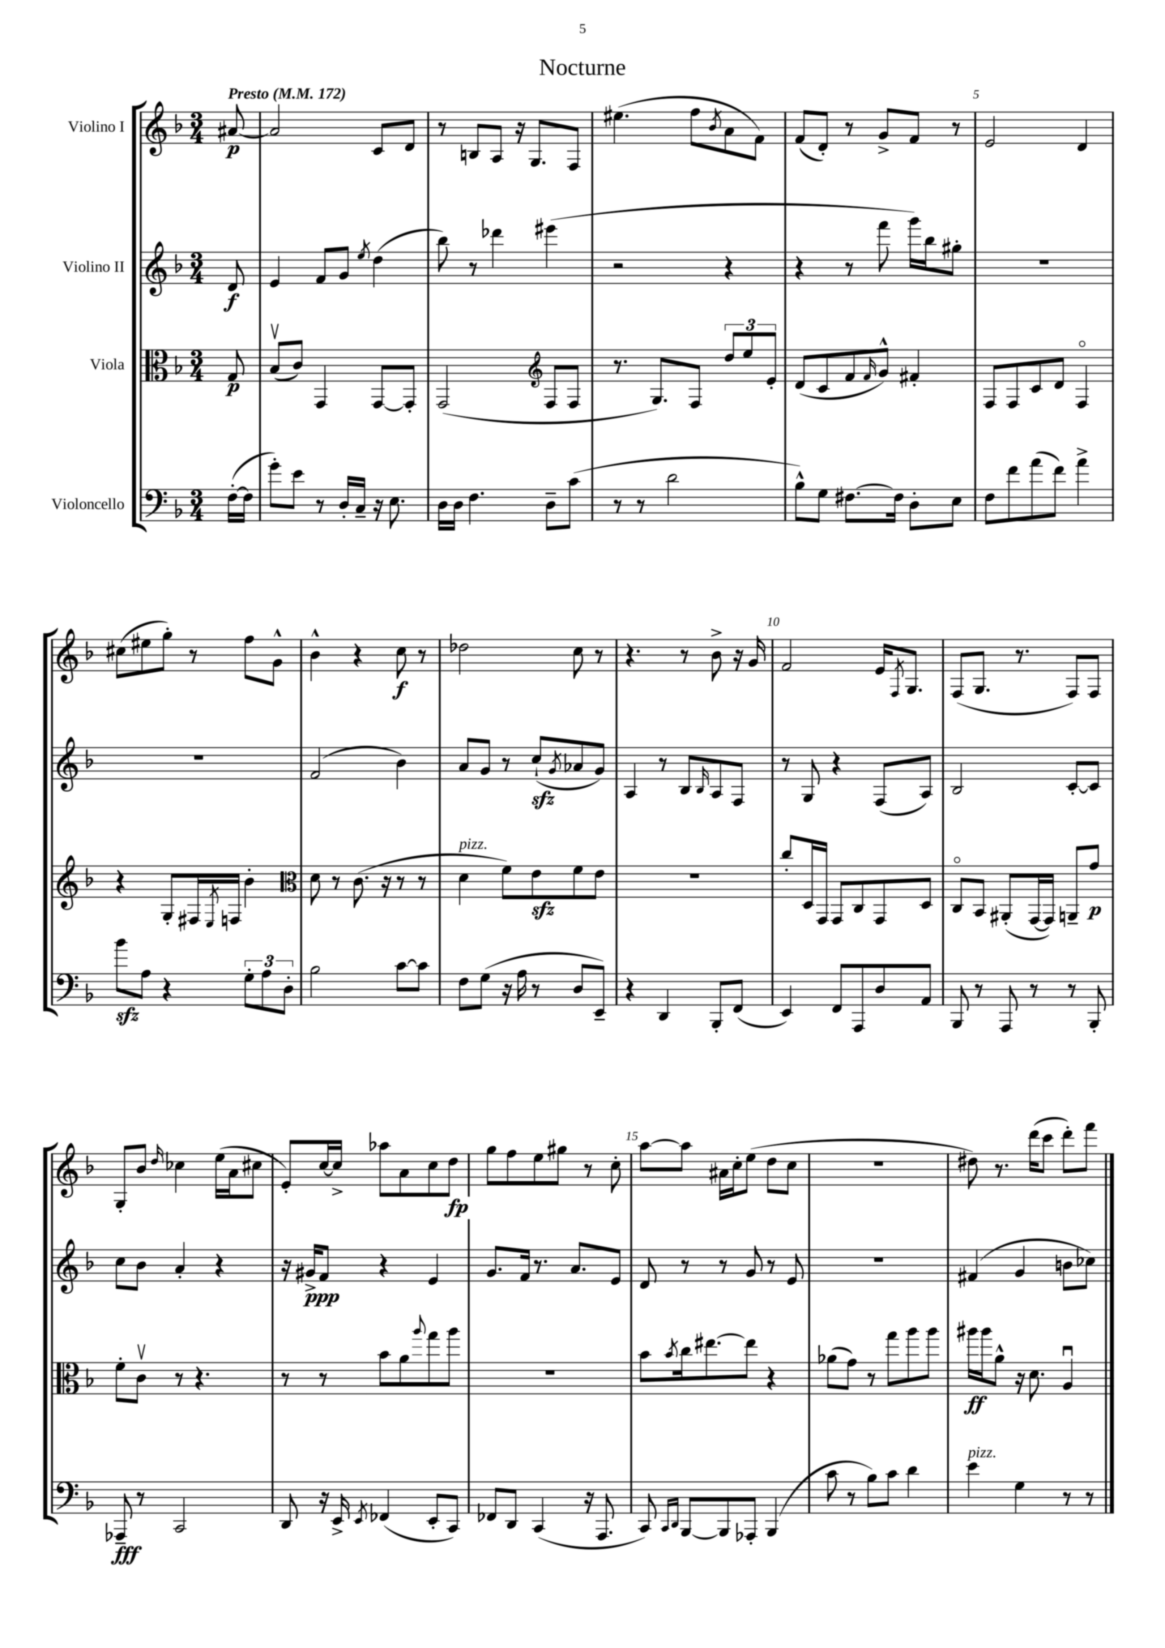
\header { title = "Nocturne" }
<<
\new StaffGroup <<
\new Staff = "s0" \with { instrumentName = "Violino I" } {
    \clef treble \key f \major \numericTimeSignature \time 3/4 \partial 8 \tempo "Presto" 4 = 172
    ais'8~\p |
    ais'2 c'8 d'8 |
    r8 b8 a8 r16 g8. f8 |
    eis''4.( f''8 \acciaccatura { bes'8 } a'8 f'8) |
    f'8( d'8-.) r8 g'8-> f'8 r8 |
    e'2 d'4 |
    cis''8( eis''8 g''8-.) r8 f''8 g'8-^ |
    bes'4-^ r4 c''8\f r8 |
    des''2 c''8 r8 |
    r4. r8 bes'8-> r16 g'16 |
    f'2 e'16 \acciaccatura { f8 } g8. |
    f8( g8. r8. f8) f8 |
    g8-. bes'8 \grace { d''16 } ces''4 e''16( a'16 cis''8 |
    e'8-.) c''16~ c''16-> aes''8 a'8 c''8 d''8\fp |
    g''8 f''8 e''8 gis''8 r8 c''8-. |
    a''8~ a''8 ais'16 c''16-. e''8( d''8 c''8 |
    R2. |
    dis''8) r8. d'''16( c'''8 d'''8-.) f'''8 \bar "|." |
}
\new Staff = "s1" \with { instrumentName = "Violino II" } {
    \clef treble \key f \major \numericTimeSignature \time 3/4 \partial 8
    d'8\f |
    e'4 f'8 g'8 \acciaccatura { e''8 } d''4( |
    bes''8) r8 des'''4 eis'''4( |
    r2 r4 |
    r4 r8 f'''8 g'''16) bes''16 gis''8-. |
    R2. |
    R2. |
    f'2( bes'4) |
    a'8 g'8 r8 c''8-!\sfz( \acciaccatura { g'8 } aes'8 g'8) |
    a4 r8 bes8 \grace { bes16 } a8 f8 |
    r8 g8 r4 f8( a8) |
    bes2 c'8~-. c'8 |
    c''8 bes'8 a'4-. r4 |
    r16 gis'16->\ppp f'8 r4 e'4 |
    g'8. f'16 r8. a'8. e'8 |
    d'8 r8 r8 g'8 r8 e'8 |
    R2. |
    fis'4( g'4 b'8 ces''8) \bar "|." |
}
\new Staff = "s2" \with { instrumentName = "Viola" } {
    \clef alto \key f \major \numericTimeSignature \time 3/4 \partial 8
    g8\p |
    bes8\upbow( c'8) g,4 g,8~ g,8-. |
    g,2( \clef treble f8 f8 |
    r8. g8.) f8 \tuplet 3/2 { d''8 e''8 e'8-. } |
    d'8( c'8 f'8 \grace { f'16 } g'8-^) fis'4-. |
    f8 f8 c'8 d'8 f4\flageolet |
    r4 g8-. fis16 \acciaccatura { e8 } f16 bes'4-. |
    \clef alto d'8 r8 c'8.( r16 r8 r8 |
    d'4^\markup { \italic "pizz." } f'8) e'8\sfz f'8 e'8 |
    R2. |
    c''8-. d16 g,16 g,8 c8 g,8 d8 |
    c8\flageolet bes,8 ais,8-.( g,16~ g,16) a,8-- g'8\p |
    f'8-. c'8\upbow r8 r4. |
    r8 r8 bes'8 a'8 \appoggiatura { a''8 } g''8 a''8 |
    R2. |
    bes'8 \acciaccatura { bes'8 } c''16 eis''8.~ eis''8 r4 |
    aes'8( g'8) r8 g''8 a''8 a''8 |
    ais''16\ff ais''16 a'8-^ r16 d'8. a4\downbow \bar "|." |
}
\new Staff = "s3" \with { instrumentName = "Violoncello" } {
    \clef bass \key f \major \numericTimeSignature \time 3/4 \partial 8
    f16~-.( f16 |
    g'8-.) e'8 r8 d16-. c16-- r16 e8. |
    d16 d16 f4. d8-- c'8( |
    r8 r8 d'2 |
    bes8-^) g8 fis8.~ fis16 d8-. e8 |
    f8 f'8 a'8( f'8) a'4-> |
    bes'8\sfz a8 r4 \tuplet 3/2 { g8-. a8 d8-. } |
    bes2 c'8~ c'8 |
    f8 g8( r16 a16 r8 d8 e,8--) |
    r4 d,4 bes,,8-. f,8( |
    e,4) f,8 a,,8 d8 a,8 |
    bes,,8 r8 a,,8 r8 r8 bes,,8-. |
    aes,,8--\fff r8 c,2 |
    d,8 r16 e,16-> \acciaccatura { e,8 } fes,4( e,8-. c,8) |
    fes,8 d,8 c,4( r16 a,,8. |
    c,8) \grace { c,16 d,16 } bes,,8~ bes,,8 aes,,8-. bes,,4( |
    c'8 r8 bes8) c'8 d'4 |
    e'4^\markup { \italic "pizz." } g4 r8 r8 \bar "|." |
}
>>
>>
\layout { \context { \Score \override BarNumber.break-visibility = ##(#f #t #t) barNumberVisibility = #(every-nth-bar-number-visible 5) } }
